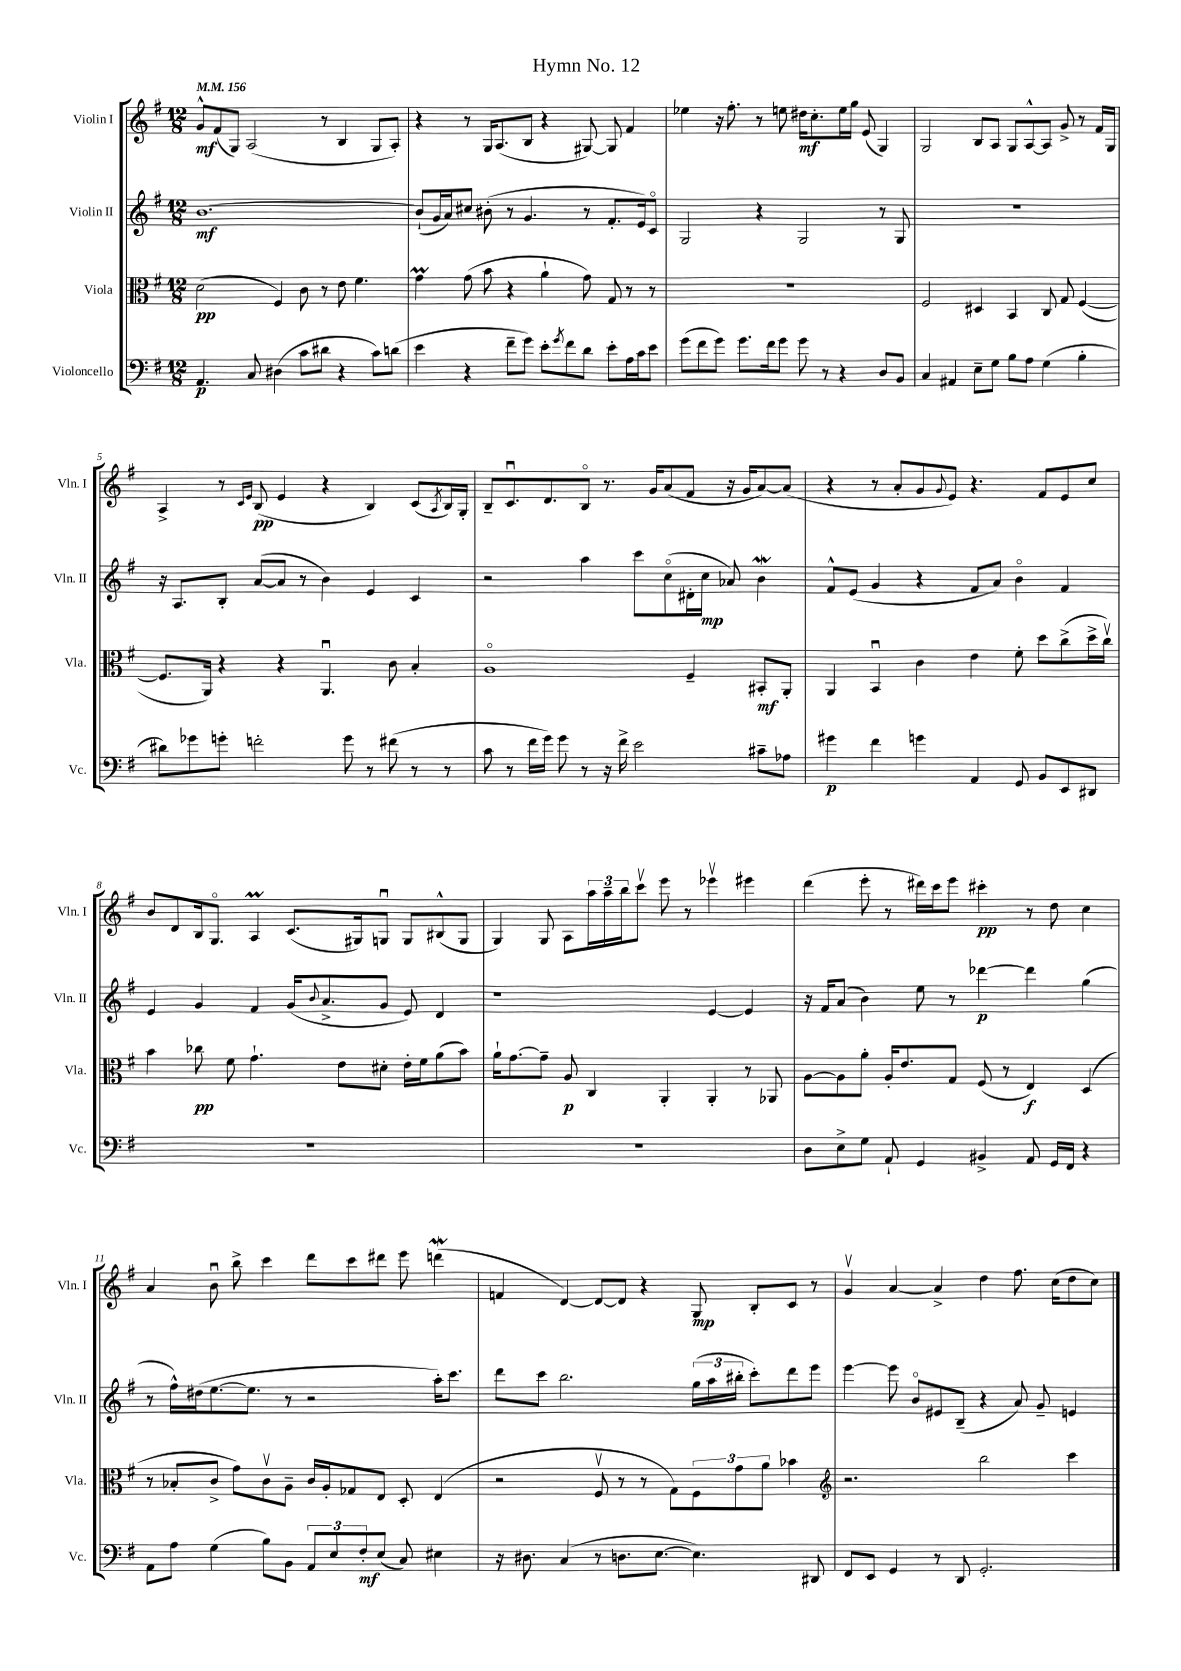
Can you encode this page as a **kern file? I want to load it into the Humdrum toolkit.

**kern	**kern	**kern	**kern
*staff4	*staff3	*staff2	*staff1
*clefF4	*clefC3	*clefG2	*clefG2
*k[f#]	*k[f#]	*k[f#]	*k[f#]
*M12/8	*M12/8	*M12/8	*M12/8
*MM156	*MM156	*MM156	*MM156
4.AA/	(2d\	[1.b	8g^^/L
.	.	.	(8f#/
.	.	.	8G/J)
8C/	.	.	(2A/
(4D#\	4F#/)	.	.
8c\L	8c\	.	.
8d#\J	8r	.	8r
4r	8e\	.	4B/
.	4.f#\	.	.
8c\L)	.	.	8G/L
(8d\J	.	.	8A'/J)
=	=	=	=
4e\	4g\	(8b`/]L	4r
.	.	16g/L	.
.	.	16a/J)	.
4r	(8g\	8cc#/J	8r
.	8b\	(8b#'\	16G/LK
.	.	.	(8.A/
8f#~\L	4r	8r	.
8g\J)	.	4.g/	8B/J
8e'\L	4a`\	.	4r
8qg/	.	.	.
8f#\	.	.	.
8d\J	8g\)	8r	[8G#/)
8e'\L	8G/	8.f#'/L	8G#/]
16A\L	8r	.	4f#/
16c\J	.	16e/k)	.
8e\J	8r	8co/J	.
=	=	=	=
(8g\L	1.r	2G/	4ee-\
8f#\	.	.	.
8g\J)	.	.	16r
.	.	.	8.ff#'\
8.g\L	.	.	.
.	.	4r	8r
16f#\k	.	.	.
8g\J	.	.	8ee\
8g\	.	2G/	16dd#\LK
.	.	.	8.cc'\
8r	.	.	.
4r	.	.	16ee\L
.	.	.	16gg\JJ
.	.	.	(8e/
8D/L	.	8r	4G/)
8BB/J	.	8G/	.
=	=	=	=
4C/	2F#/	1.r	2G/
4AA#/	.	.	.
8E~\L	4D#/	.	8B/L
8G\J	.	.	8A/J
8B\L	4BB/	.	8G/L
8A\J	.	.	[8A^^/
(4G\	8C/	.	8A/]J
.	8G/	.	8g^/
4B'\	([4F#/	.	8r
.	.	.	16f#/LL
.	.	.	16G/JJ
=	=	=	=
8d#\L)	8.F#/]L	16r	4A^/
.	.	8.A/L	.
8g-\	.	.	.
.	16AA/Jk)	.	.
8g'\J	4r	8B'/J	8r
.	.	.	16qqc/LL
.	.	.	16qqe/JJ
2f'\	.	([8a/L	(8B/
.	4r	8a/]J	4e/
.	.	8r	.
.	4.AAu/	4b\)	4r
8g\	.	.	.
8r	.	4e/	4B/)
(8f#\	8c\	.	.
8r	4B'/	4c/	(8c/L
.	.	.	8qA/
8r	.	.	16B/L)
.	.	.	16G'/JJ
=	=	=	=
8c\	1Ao	2r	8B~/L
8r	.	.	8.cu/
16f#\LL	.	.	.
16g\JJ)	.	.	8.d/
8g\	.	.	.
8r	.	4aa\	8Bo/J
16r	.	.	8.r
16f#^\	.	.	.
2e\	.	8ccc\L	.
.	.	.	16g/LK
.	.	(8cco\	(8a/
.	4F#~/	16d#'\L	8f#/J
.	.	16cc\JJ	.
.	.	8a-/)	16r
.	.	.	16g/LK
8c#~\L	8BB#'/L	4b\	[8a/)
8A-\J	8AA'/J	.	(8a/]J
=	=	=	=
4g#\	4AA/	8f#^^/L	4r
.	.	(8e/J	.
4f#\	4BBu/	4g/	8r
.	.	.	8a'/L
4g\	4c\	4r	8g/
.	.	.	8qqg/
.	.	.	8e/J)
4AA/	4e\	8f#/L	4.r
.	.	8a/J)	.
8GG/	8f#'\	4bo\	.
8BB/L	8dd\L	.	8f#/L
8EE/	(8cc^\	4f#/	8e/
8DD#/J	16dd^\L	.	8cc/J
.	16ccv\JJ)	.	.
=	=	=	=
1.r	4b\	4e/	8b/L
.	.	.	8d/
.	8cc-\	4g/	16B/k
.	.	.	8.Go/J
.	8f#\	.	.
.	4.g`\	4f#/	4A/
.	.	(16g/LK	(8.c/L
.	.	8qqb/	.
.	.	8.a^/	.
.	8e\L	.	.
.	.	.	16G#/k)
.	8d#'\J	8g/J	8Gu/J
.	16e'\LL	8e/)	8G/L
.	16f#\J	.	.
.	(8a\	4d/	(8B#^^/
.	8b\J)	.	8G/J
=	=	=	=
1.r	16a`\LK	1r	4G/)
.	[8.g\	.	.
.	8g~\]J	.	8G/
.	8A/	.	8A\L
.	4C/	.	24aa\L
.	.	.	24aa~\
.	.	.	24bb\J
.	.	.	8cccv\J
.	4AA'/	.	8eee\
.	.	.	8r
.	4AA'/	[4e/	4eee-v\
.	8r	4e/]	4eee#\
.	8AA-/	.	.
=	=	=	=
8D\L	[8A\L	16r	(4ddd\
.	.	16f#/LK	.
8E^\	8A\]	(8a/J	.
8G\J	8a'\J	4b\)	8eee'\
8AA`/	16A'/LK	.	8r
.	8.e/	.	.
4GG/	.	8ee\	16ddd#\LL)
.	.	.	16ccc\J
.	8G/J	8r	8eee\J
4BB#^/	(8F#/	[4ddd-\	4ccc#'\
.	8r	.	.
8AA/	4E/)	4ddd-\]	8r
16GG/LL	.	.	8dd\
16FF#/JJ	.	.	.
4r	(4D/	(4gg\	4cc\
=	=	=	=
8AA\L	8r	8r	4a/
8A\J	8B-'/L	16ff#^^\LL)	.
.	.	(16dd#\J	.
(4G\	8c^/J	[8.ee\	8bu\
.	8g\L)	.	8bb^\
.	.	8.ee\]J	.
8B\L)	8cv\	.	4ccc\
8BB\J	8A~\J	8r	.
12AA/L	16c/LL	2r	8ddd\L
.	16A'/J	.	.
12E/	.	.	.
.	8G-/	.	8ccc\
12F#'/	.	.	.
(8E/J	8E/J	.	8ddd#\J
8C/)	8D'/	.	8eee\
4E#\	(4E/	16aa'\LK)	(4ddd\
.	.	8.ccc\J	.
=	=	=	=
16r	2r	8ddd\L	4f/
8.D#\	.	.	.
.	.	8ccc\J	.
(4C/	.	2.bb\	[4d/)
8r	8F#v/	.	8d/_L
8.D\L	8r	.	8d/]J
.	8r	.	4r
[8.E\J	.	.	.
.	8G\L)	.	.
4.E\])	12F#\	(24gg\LL	8G/
.	.	24aa\	.
.	12g\	24bb#'\JJ	.
.	.	8ccc'\L)	8B'/L
.	12a\J	.	.
.	4b-\	8ddd\	8c/J
8DD#/	.	8eee\J	8r
=	=	=	=
*	*clefG2	*	*
8FF#/L	2.r	[4eee\	4gv/
8EE/J	.	.	.
4GG/	.	8eee\]	[4a/
.	.	8bo/L	.
8r	.	8e#/	4a^/]
8DD/	.	(8B~/J	.
2.GG'/	2bb\	4r	4dd\
.	.	8a/)	8.ff#\
.	.	8g~/	.
.	.	.	(16cc\LK
.	4ccc\	4e/	8dd\
.	.	.	8cc\J)
==	==	==	==
*-	*-	*-	*-
